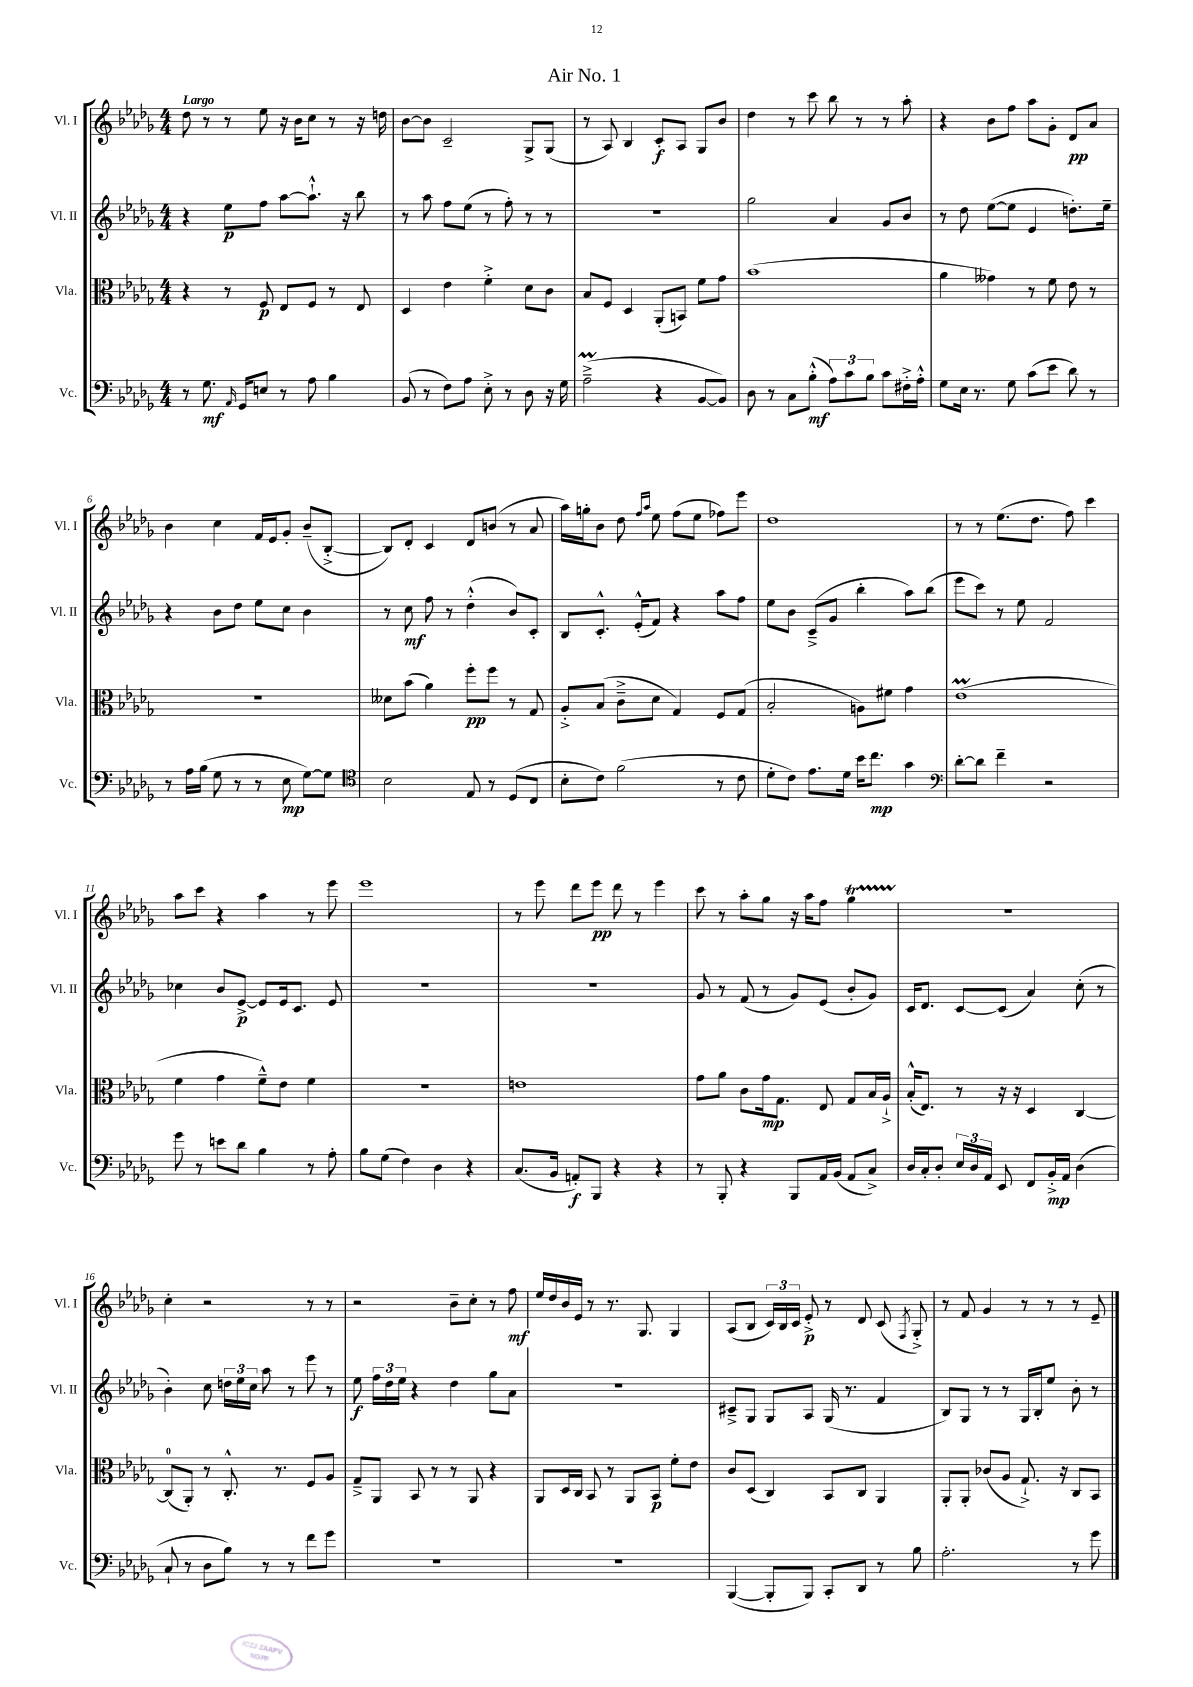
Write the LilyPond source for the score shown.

\header { title = "Air No. 1" }
<<
\new StaffGroup <<
\new Staff = "s0" \with { instrumentName = "Vl. I" shortInstrumentName = "Vl. I" } {
    \clef treble \key des \major \numericTimeSignature \time 4/4 \tempo "Largo"
    \autoBeamOff des''8 r8 r8 ees''8 r16 bes'16[ c''8] r8 r16 d''16 |
    bes'8[~ bes'8] c'2-- ges8[-> ges8]( |
    r8 aes8) bes4 c'8[-.\f aes8] ges8[ bes'8] |
    des''4 r8 c'''8 bes''8 r8 r8 aes''8-. |
    r4 bes'8[ f''8] aes''8[ ges'8]-. des'8[\pp aes'8] |
    bes'4 c''4 f'16[ ees'16 ges'8]-. bes'8[--( bes8]~-.-> |
    bes8[) des'8]-. c'4 des'8[ b'8]( r8 aes'8 |
    aes''16[) g''16-. bes'8] des''8 \grace { f''16[ aes''16] } ees''8 f''8[( ees''8] fes''8[) ees'''8] |
    des''1 |
    r8 r8 ees''8.[( des''8.] f''8) c'''4 |
    aes''8[ c'''8] r4 aes''4 r8 ees'''8 |
    ees'''1 |
    r8 ees'''8 des'''8[ ees'''8]\pp des'''8 r8 ees'''4 |
    c'''8 r8 aes''8[-. ges''8] r16 aes''16[ f''8] ges''4\startTrillSpan |
    r1\stopTrillSpan |
    c''4-. r2 r8 r8 |
    r2 bes'8[-- c''8]-. r8 f''8\mf |
    ees''16[ des''16 bes'16 ees'16] r8 r8. ges8. ges4 |
    aes8[( bes8] \tuplet 3/2 { c'16[) bes16 c'16] } ees'8-.->\p r8 des'8 c'8( \acciaccatura { f8 } ges8-.->) |
    r8 f'8 ges'4 r8 r8 r8 ees'8-- \bar "|." |
}
\new Staff = "s1" \with { instrumentName = "Vl. II" shortInstrumentName = "Vl. II" } {
    \clef treble \key des \major \numericTimeSignature \time 4/4
    \autoBeamOff r4 ees''8[\p f''8] aes''8[~ aes''8.]-!-^ r16 bes''8 |
    r8 aes''8 f''8[ ees''8]( r8 f''8-.) r8 r8 |
    R1 |
    ges''2 aes'4 ges'8[ bes'8] |
    r8 des''8 ees''8[~( ees''8] ees'4 d''8.[-.) ees''16]-- |
    r4 bes'8[ des''8] ees''8[ c''8] bes'4 |
    r8 c''8\mf f''8 r8 des''4-.-^( bes'8[) c'8]-. |
    bes8[ c'8.]-.-^ ees'16[-.-^( f'8]) r4 aes''8[ f''8] |
    ees''8[ bes'8] c'8[--->( ges'8] bes''4-. aes''8[) bes''8]( |
    ees'''8[ c'''8]) r8 ees''8 f'2 |
    ces''4 bes'8[ ees'8]~->\p ees'8[ ees'16 c'8.] ees'8 |
    R1 |
    R1 |
    ges'8 r8 f'8( r8 ges'8[) ees'8]( bes'8[-. ges'8]) |
    c'16[ des'8.] c'8[~ c'8]( aes'4) c''8-.( r8 |
    bes'4-.) c''8 \tuplet 3/2 { d''16[ ees''16 c''16] } aes''8 r8 ees'''8 r8 |
    ees''8\f \tuplet 3/2 { f''16[ des''16 ees''16] } r4 des''4 ges''8[ aes'8] |
    R1 |
    cis'8[---> ges8] ges8[ aes8] ges16( r8. f'4 |
    bes8[) ges8] r8 r8 ges16[ bes16-. ees''8] bes'8-. r8 \bar "|." |
}
\new Staff = "s2" \with { instrumentName = "Vla." shortInstrumentName = "Vla." } {
    \clef alto \key des \major \numericTimeSignature \time 4/4
    \autoBeamOff r4 r8 f8\p ees8[ f8] r8 ees8 |
    des4 ees'4 f'4-.-> des'8[ c'8] |
    bes8[ f8] des4 aes,8[-.( b,8]) f'8[ ges'8] |
    bes'1( |
    aes'4 geses'4) r8 f'8 ees'8 r8 |
    r1 |
    deses'8[ bes'8]( aes'4) f''8[-.\pp f''8] r8 ges8 |
    aes8[-.-> bes8]( c'8[---> des'8] ges4) f8[ ges8]( |
    bes2-. a8[) fis'8] ges'4 |
    ees'1\prall( |
    f'4 ges'4 f'8[---^) ees'8] f'4 |
    R1 |
    e'1 |
    ges'8[ aes'8] c'8[ ges'16\mp ges8.] ees8 ges8[ bes16 aes16]-!-> |
    bes16[-.-^( ees8.]) r8 r16 r16 des4 c4~ |
    c8[-0( aes,8]-.) r8 c8.-.-^ r8. f8[ aes8] |
    ges8[---> aes,8] bes,8 r8 r8 aes,8 r4 |
    aes,8[ des16 c16] bes,8 r8 aes,8[ bes,8]\p f'8[-. ees'8] |
    c'8[ des8]( c4) bes,8[ c8] aes,4 |
    aes,8[-. aes,8]-. ces'8[( aes8] ges8.-!->) r16 c8[ bes,8] \bar "|." |
}
\new Staff = "s3" \with { instrumentName = "Vc." shortInstrumentName = "Vc." } {
    \clef bass \key des \major \numericTimeSignature \time 4/4
    \autoBeamOff r8 ges8.\mf \grace { aes,16 } ges,16[ e8] r8 aes8 bes4 |
    bes,8( r8 f8[) aes8] ees8-.-> r8 des8 r16 ges16 |
    aes2--->\prall( r4 bes,8[~ bes,8]) |
    des8 r8 c8[ bes8]-.-^\mf( \tuplet 3/2 { aes8[) c'8 bes8] } c'8[ fis16-.-> aes16]-.-^ |
    ges8[ ees16] r8. ges8 c'8[( ees'8] des'8) r8 |
    r8 aes16[ bes16]( ges8 r8 r8 ees8\mp ges8[~) ges8] |
    \clef tenor bes2 ees8 r8 des8[( c8] |
    bes8[-. c'8]) f'2( r8 c'8 |
    des'8[-. c'8]) ees'8.[ des'16] bes'16[ c''8.]\mp ges'4 |
    \clef bass des'8[~-. des'8] f'4-- r2 |
    ges'8 r8 e'8[ des'8] bes4 r8 aes8-. |
    bes8[ ges8]( f4) des4 r4 |
    c8.[( bes,16] a,8[-.\f) bes,,8] r4 r4 |
    r8 bes,,8-. r4 bes,,8[ aes,16 bes,16]( aes,8[ c8]->) |
    des16[ c16-. des8]-. \tuplet 3/2 { ees16[ des16 aes,16] } ees,8 f,8[ bes,16-.->\mp aes,16] des4( |
    c8-! r8 des8[ bes8]) r8 r8 f'8[ ges'8] |
    R1 |
    R1 |
    bes,,4~( bes,,8[-. bes,,8]) c,8[-. des,8] r8 bes8 |
    aes2.-. r8 ges'8 \bar "|." |
}
>>
>>
